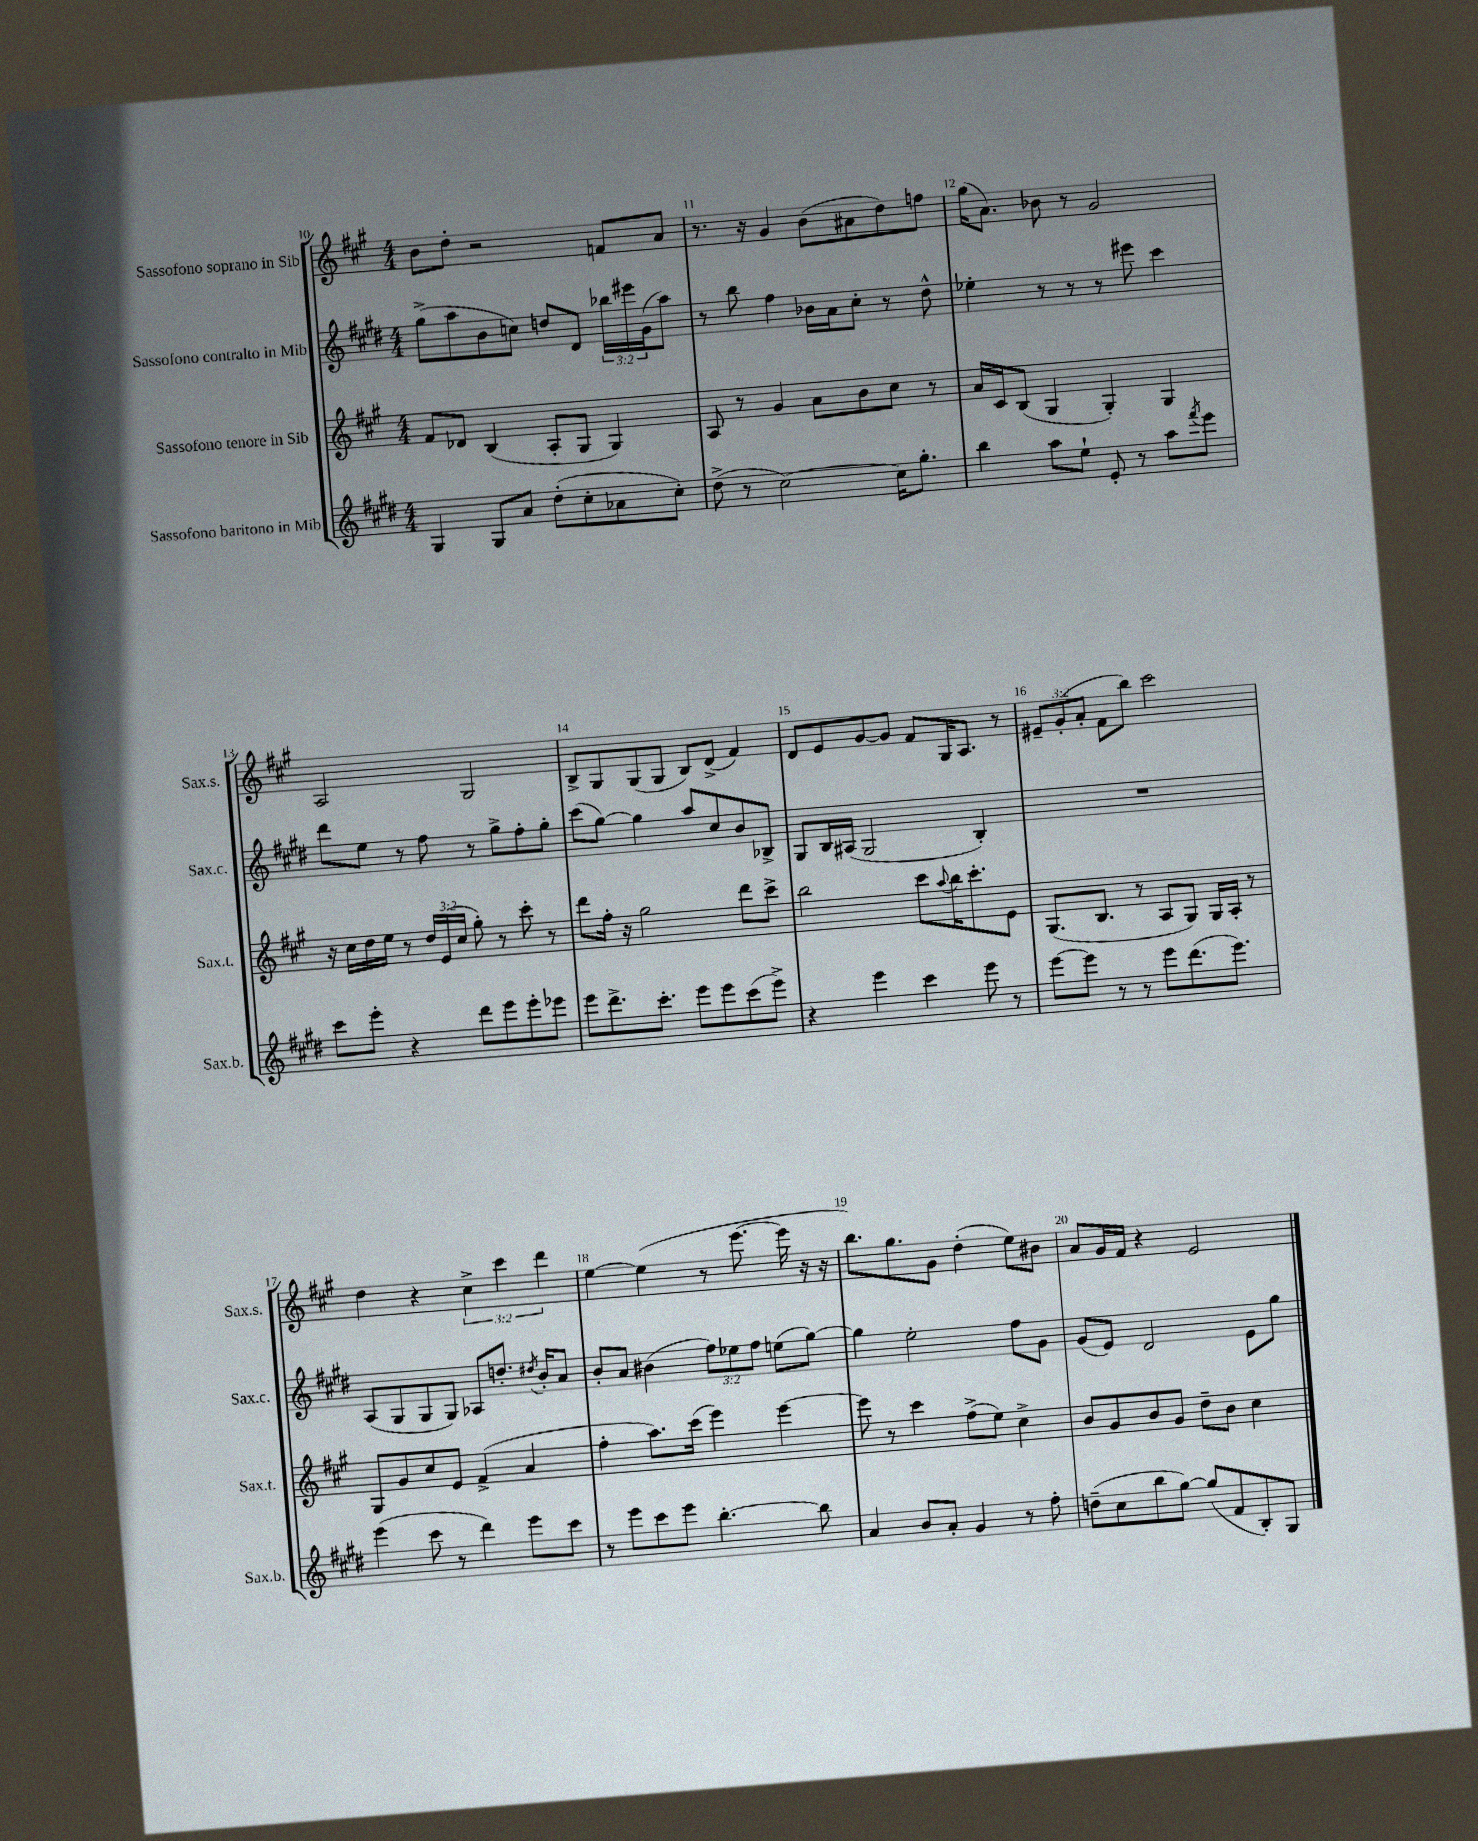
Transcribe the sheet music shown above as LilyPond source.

<<
\new StaffGroup <<
\new Staff = "s0" \with { instrumentName = "Sassofono soprano in Sib" shortInstrumentName = "Sax.s." } {
    \clef treble \key a \major \numericTimeSignature \time 4/4 \override Staff.TupletNumber.text = #tuplet-number::calc-fraction-text
    b'8 d''8-. r2 f'8 a'8 |
    r8. r16 gis'4 b'8( ais'8 d''8) f''8 |
    gis''16( a'8.) bes'8 r8 gis'2 |
    a2 gis2 |
    b8-> gis8 gis8( gis8 b8) d'8->( fis'4) |
    d'8 e'8 gis'8~ gis'8 fis'8 gis16 a8. r8 |
    \tuplet 3/2 { eis'8-- gis'8-.( a'8-. } fis'8 b''8) cis'''2 |
    d''4 r4 \tuplet 3/2 { cis''4-> cis'''4 d'''4 } |
    e''4~ e''4( r8 e'''8.~ e'''16 r16 r16 |
    b''8.) gis''8. gis'8 d''4-.( e''8) bis'8 |
    a'8 gis'16 fis'16 r4 e'2 \bar "|." |
}
\new Staff = "s1" \with { instrumentName = "Sassofono contralto in Mib" shortInstrumentName = "Sax.c." } {
    \clef treble \key e \major \numericTimeSignature \time 4/4 \override Staff.TupletNumber.text = #tuplet-number::calc-fraction-text
    gis''8->( a''8 b'8 c''8) d''8 dis'8 \tuplet 3/2 { bes''16 eis'''16 gis'16( } a''8) |
    r8 b''8 fis''4 bes'16 a'16 cis''8-. r8 dis''8-^ |
    ees''4-. r8 r8 r8 eis'''8 cis'''4 |
    dis'''8 e''8 r8 fis''8 r8 gis''8-> fis''8-. gis''8-. |
    cis'''8( gis''8~) gis''4 a''8 cis''8 b'8 bes8-> |
    gis8 b16 ais16( gis2 b4-.) |
    R1 |
    a8( gis8 gis8 gis8) aes8 d''8.-. \acciaccatura { dis''8 } b'16-. a'8 |
    b'8-. a'8 bis'4( \tuplet 3/2 { fis''8) ees''8 fis''8 } e''8( gis''8~) |
    gis''4 e''2-. fis''8 gis'8 |
    gis'8( e'8) dis'2 e'8 gis''8 \bar "|." |
}
\new Staff = "s2" \with { instrumentName = "Sassofono tenore in Sib" shortInstrumentName = "Sax.t." } {
    \clef treble \key a \major \numericTimeSignature \time 4/4 \override Staff.TupletNumber.text = #tuplet-number::calc-fraction-text
    fis'8 des'8 b4( a8-. gis8 gis4) |
    a8 r8 gis'4 a'8 b'8 cis''8 r8 |
    a'16 cis'16 b8( gis4 gis4-.) gis4 |
    r16 cis''16 d''16 e''16 r8 \tuplet 3/2 { d''16 e'16( cis''16 } gis''8-.) r8 cis'''8-. r8 |
    d'''8 fis''16-. r16 gis''2 d'''8 cis'''8-> |
    b''2 cis'''8 \appoggiatura { a''8 } b''16 cis'''8.-. e'8 |
    gis8.( b8. r8 a8 gis8) gis16 a16-. r8 |
    gis8 gis'8 cis''8 e'8 fis'4->( a'4 |
    fis''4-. a''8.) cis'''16( e'''4) e'''4~ |
    e'''8 r8 cis'''4 fis''8->( e''8) cis''4-> |
    b'8 gis'8 b'8 gis'8 d''8-- b'8 cis''4 \bar "|." |
}
\new Staff = "s3" \with { instrumentName = "Sassofono baritono in Mib" shortInstrumentName = "Sax.b." } {
    \clef treble \key e \major \numericTimeSignature \time 4/4
    gis4 gis8 a'8 dis''8-.( cis''8-. aes'8 cis''8-.) |
    dis''8->( r8 cis''2~) cis''16 gis''8.-. |
    b''4 a''8 e''8-! e'8-. r8 a''8 \acciaccatura { fis'''8 } e'''8 |
    cis'''8 e'''8-. r4 dis'''8 e'''8 e'''8-. ees'''8 |
    e'''8 dis'''8.-> cis'''8.-. e'''8 e'''8 cis'''8( e'''8->) |
    r4 e'''4 cis'''4 e'''8 r8 |
    e'''8~ e'''8 r8 r8 e'''8 dis'''8.( e'''8.) |
    e'''4( cis'''8 r8 dis'''4) e'''8 cis'''8 |
    r8 e'''8 cis'''8 e'''8 b''4.~-. b''8 |
    a'4 b'8 a'8-. gis'4 r8 fis''8-. |
    d''8--( cis''8 b''8 gis''8~) gis''8( fis'8 b8-.) gis8 \bar "|." |
}
>>
>>
\layout { \context { \Score currentBarNumber = #10 \override BarNumber.break-visibility = ##(#f #t #t) barNumberVisibility = #all-bar-numbers-visible } }
